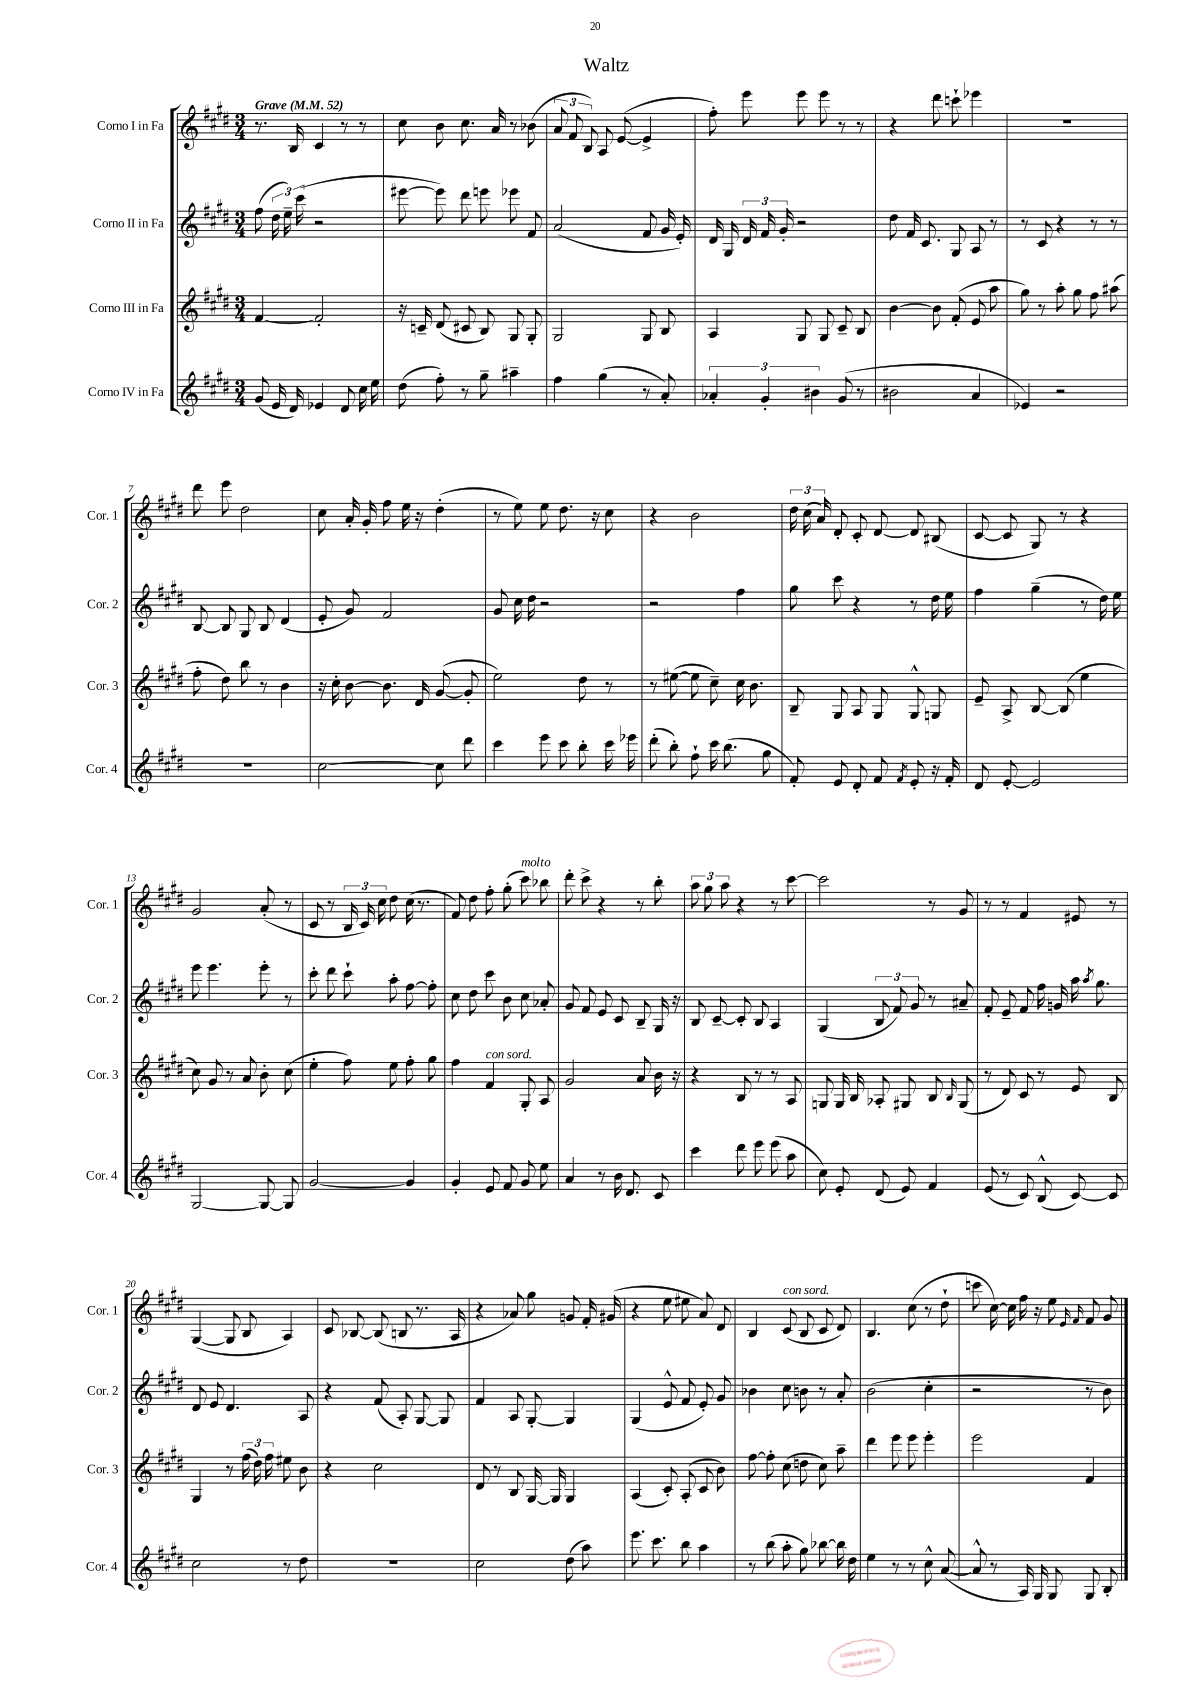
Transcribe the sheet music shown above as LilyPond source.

\header { title = "Waltz" }
<<
\new StaffGroup <<
\new Staff = "s0" \with { instrumentName = "Corno I in Fa" shortInstrumentName = "Cor. 1" } {
    \clef treble \key e \major \numericTimeSignature \time 3/4 \tempo "Grave" 4 = 52
    \autoBeamOff r8. b16 cis'4 r8 r8 |
    cis''8 b'8 cis''8. a'16 r8 bes'8( |
    \tuplet 3/2 { a'8 fis'8 b8) } a8 e'8~( e'4-> |
    fis''8-.) e'''8 e'''8 e'''8 r8 r8 |
    r4 dis'''8 c'''8-! ees'''4 |
    R2. |
    dis'''8 e'''8 dis''2 |
    cis''8 a'16-. gis'16-. fis''8 e''16 r16 dis''4-.( |
    r8 e''8) e''8 dis''8. r16 cis''8 |
    r4 b'2 |
    \tuplet 3/2 { dis''16 cis''16( a'16) } dis'8-. cis'8-. dis'8~ dis'8 bis8( |
    cis'8~ cis'8 gis8) r8 r4 |
    gis'2 a'8-.( r8 |
    cis'8 r8 \tuplet 3/2 { b16 cis'16) cis''16 } dis''8 cis''16( r8. |
    fis'8) dis''8 fis''8-. gis''8-.( cis'''8^\markup { \italic "molto" }) bes''8 |
    dis'''8-. cis'''8-> r4 r8 b''8-. |
    \tuplet 3/2 { a''8 gis''8 a''8 } r4 r8 cis'''8~ |
    cis'''2 r8 gis'8 |
    r8 r8 fis'4 eis'8 r8 |
    gis4~( gis8 b8 a4) |
    cis'8 bes8~ bes8( b8 r8. a16 |
    r4 aes'8) gis''8 g'8 fis'16-. gis'16( |
    r4 e''8 eis''8 a'8) dis'8 |
    b4 cis'8^\markup { \italic "con sord." }( b8 cis'8 dis'8) |
    b4. cis''8( r8 dis''8-! |
    c'''8 cis''16~) cis''16 fis''16 r16 e''8 \grace { e'16 fis'16 } fis'8 gis'8 \bar "|." |
}
\new Staff = "s1" \with { instrumentName = "Corno II in Fa" shortInstrumentName = "Cor. 2" } {
    \clef treble \key e \major \numericTimeSignature \time 3/4
    \autoBeamOff fis''8( \tuplet 3/2 { dis''16 e''16--) cis'''16( } r2 |
    eis'''8~ eis'''8) dis'''8 e'''8 ees'''8 fis'8 |
    a'2( fis'8 gis'16 e'16-.) |
    dis'16 gis16 \tuplet 3/2 { dis'16 fis'16 gis'16-. } r2 |
    dis''8 fis'16 cis'8. gis8 a8 r8 |
    r8 cis'8 r4 r8 r8 |
    b8~ b8 gis8 b8 dis'4( |
    e'8-. gis'8) fis'2 |
    gis'8 cis''16 dis''16 r2 |
    r2 fis''4 |
    gis''8 cis'''8 r4 r8 dis''16 e''16 |
    fis''4 gis''4--( r8 dis''16) e''16 |
    e'''8 e'''4. e'''8-. r8 |
    cis'''8-. dis'''8 cis'''8-! a''8-. fis''8~ fis''8-. |
    cis''8 dis''8 cis'''8 b'8 cis''8 aes'8-. |
    gis'8 fis'8 e'8 cis'8 b8-- gis16 r16 |
    b8 cis'8~-- cis'8-. b8 a4 |
    gis4( \tuplet 3/2 { b8 fis'8) gis'8 } r8 ais'8-- |
    fis'8-. e'8-- fis'8 fis''16 g'16 a''16 \acciaccatura { a''8 } gis''8. |
    dis'8 e'8 dis'4. a8 |
    r4 fis'8( a8-.) gis8~ gis8 |
    fis'4 a8 gis8~-. gis4 |
    gis4( e'8-^ fis'8 e'8-.) gis'8 |
    bes'4 cis''8 b'8 r8 a'8-. |
    b'2( cis''4-. |
    r2 r8 b'8) \bar "|." |
}
\new Staff = "s2" \with { instrumentName = "Corno III in Fa" shortInstrumentName = "Cor. 3" } {
    \clef treble \key e \major \numericTimeSignature \time 3/4
    \autoBeamOff fis'4~ fis'2-. |
    r16 c'16-- dis'8( cis'8 b8) gis8 gis8-. |
    gis2 gis8 b8 |
    a4 gis8 gis8 cis'8-- b8 |
    b'4~ b'8 fis'8-.( e'8 a''8 |
    gis''8) r8 a''8-. gis''8 fis''8 ais''8( |
    fis''8-. dis''8) b''8 r8 b'4 |
    r16 cis''16-. b'8~ b'8. dis'16 gis'8~( gis'8-. |
    e''2) dis''8 r8 |
    r8 eis''8~( eis''8 cis''8--) cis''16 b'8. |
    b8-- gis8 a8 gis8 gis8-^ g8 |
    e'8-- a8-> b8~ b8( e''4 |
    cis''8) gis'8 r8 a'8 b'8-. cis''8( |
    e''4-. fis''8) e''8 fis''8-. gis''8 |
    fis''4 fis'4^\markup { \italic "con sord." } gis8-. a8 |
    gis'2 a'8 b'16 r16 |
    r4 b8 r8 r8 a8 |
    g8 g16 b16 aes8-. gis8 b8 \grace { b16 } gis8( |
    r8 dis'8) cis'8 r8 e'8 b8 |
    gis4 r8 \tuplet 3/2 { fis''16( dis''16) fis''16 } eis''8 b'8 |
    r4 cis''2 |
    dis'8 r8 b8 gis16~ gis16 gis4 |
    a4( cis'8-.) a8-.( cis'8 b'8) |
    fis''8~ fis''8-. cis''8( d''8 cis''8) a''8-- |
    dis'''4 e'''8 e'''8 e'''4-. |
    e'''2 fis'4 \bar "|." |
}
\new Staff = "s3" \with { instrumentName = "Corno IV in Fa" shortInstrumentName = "Cor. 4" } {
    \clef treble \key e \major \numericTimeSignature \time 3/4
    \autoBeamOff gis'8( e'16 dis'16) ees'4 dis'8 cis''16 e''16 |
    dis''8( fis''8-.) r8 gis''8-- ais''4-- |
    fis''4 gis''4( r8 a'8-.) |
    \tuplet 3/2 { aes'4-. gis'4-. bis'4 } gis'8( r8 |
    bis'2 a'4 |
    ees'4) r2 |
    R2. |
    cis''2~ cis''8 dis'''8 |
    cis'''4 e'''8 cis'''8 b''8-. cis'''16 ees'''16 |
    dis'''8-.( b''8-.) fis''8-! cis'''16 b''8.( gis''8 |
    fis'8-.) e'8 dis'8-. fis'8 \acciaccatura { fis'8 } e'8-. r16 fis'16-. |
    dis'8 e'8~-. e'2 |
    gis2~ gis8~ gis8 |
    gis'2~ gis'4 |
    gis'4-. e'8 fis'8 gis'8 e''8 |
    a'4 r8 b'16 dis'8. cis'8 |
    cis'''4 dis'''8 e'''8 e'''8( a''8 |
    cis''8) e'8-. dis'8( e'8) fis'4 |
    e'8( r8 cis'8) b8-^( cis'8~) cis'8 |
    cis''2 r8 dis''8 |
    R2. |
    cis''2 dis''8( a''8) |
    e'''8. cis'''8. b''8 a''4 |
    r8 b''8( a''8-. gis''8) bes''8~ bes''16 dis''16 |
    e''4 r8 r8 cis''8-^ a'8~( |
    a'8-^ r8 a16) gis16 gis8 gis8 b8-. \bar "|." |
}
>>
>>
